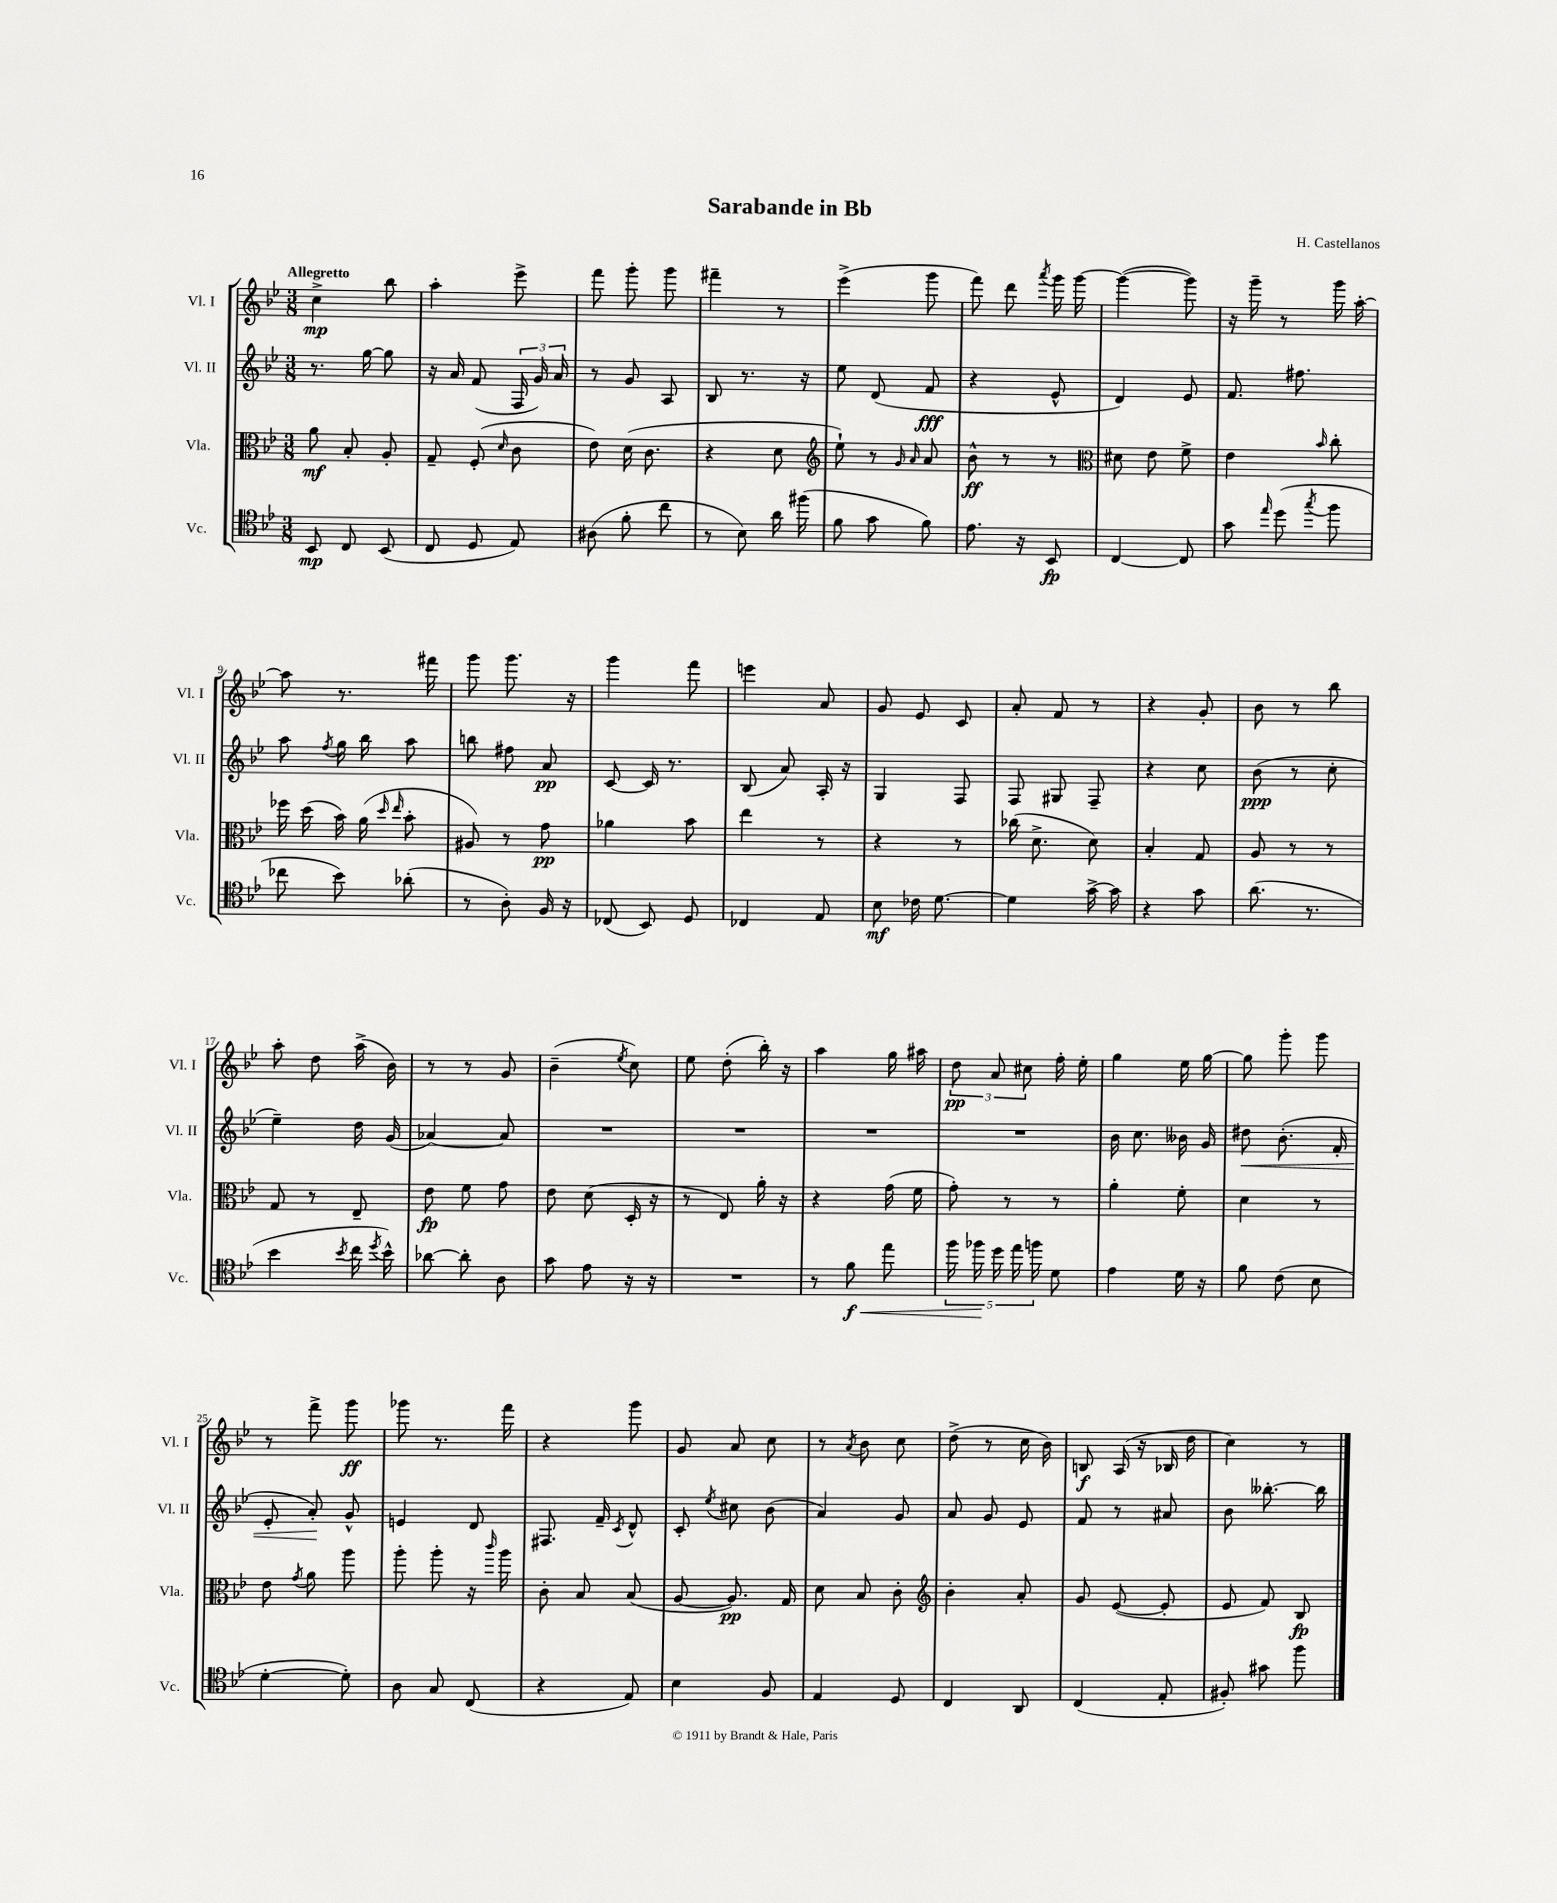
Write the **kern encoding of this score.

**kern	**kern	**kern	**kern
*staff4	*staff3	*staff2	*staff1
*clefC4	*clefC3	*clefG2	*clefG2
*k[b-e-]	*k[b-e-]	*k[b-e-]	*k[b-e-]
*M3/8	*M3/8	*M3/8	*M3/8
8BB-	8a	8.r	4cc^
8C	8B-'	.	.
.	.	[16gg	.
(8BB-	8A'	8gg]	8bb-
=	=	=	=
8C	8G~	16r	4aa'
.	.	16a	.
8D	(8F'	(8f	.
.	16qqd	.	.
8E-)	8c	24F	8eee-^
.	.	24g)	.
.	.	24a	.
=	=	=	=
(8A#	8e-)	8r	8fff
8f'	(16d	8g	8ggg'
.	8.c	.	.
8cc	.	8A	8ggg
=	=	=	=
8r	4r	8B-	4fff#~
8B-)	.	8.r	.
16a	8d	.	8r
(16ff#	.	16r	.
=	=	=	=
*	*clefG2	*	*
8f	8ee-`)	8ee-	(4eee-^
8g	8r	(8d	.
.	16qqg	.	.
.	16qqa	.	.
8f)	8a	8f	8ggg
=	=	=	=
8.e-	8b-^^	4r	8fff)
.	8r	.	8ddd
16r	.	.	.
.	.	.	8qaaa
8BB-	8r	8e-^^	16ggg
.	.	.	[16ggg
=	=	=	=
*	*clefC3	*	*
[4C	8d#	4d)	(4ggg_
.	8e-	.	.
8C]	8f^	8e-	8ggg])
=	=	=	=
8g	4e-	8.f	16r
.	.	.	16ggg~
16qqee-	.	.	.
(8dd	.	.	8r
.	.	8.ff#	.
8qgg	16qqb-	.	.
8ff	8cc'	.	16ggg
.	.	.	[16aa'
=	=	=	=
8cc-	16ff-	8aa	8aa]
.	(16dd	.	.
.	.	8qff	.
8b-)	16b-)	16gg	8.r
.	(16a	16bb-	.
.	16qqdd	.	.
.	16qqee-	.	.
(8a-'	8b-'	8aa	.
.	.	.	16fff#
=	=	=	=
8r	8A#)	8bb	8ggg
8A')	8r	8ff#	8.ggg
16F	8g	8a	.
16r	.	.	16r
=	=	=	=
(8C-	4a-	[8c	4ggg
8BB-)	.	16c]	.
.	.	8.r	.
8D	8b-	.	8fff
=	=	=	=
4C-	4ee-	(8B-	4eee
.	.	8a)	.
8E-	8r	16A'	8a
.	.	16r	.
=	=	=	=
8B-	4r	4G	8g
16c-	.	.	8e-
[8.d	.	.	.
.	8r	8F	8c
=	=	=	=
4d]	(16cc-	8F	8a'
.	8.d^	.	.
.	.	8G#	8f
[16g^	8d)	8F~	8r
16g]	.	.	.
=	=	=	=
4r	4B-'	4r	4r
8g	8G	8cc	8g'
=	=	=	=
(8.a	8A	(8b-	8b-
.	8r	8r	8r
8.r	.	.	.
.	8r	8cc'	8bb-
=	=	=	=
4b-	8G	4ee-~)	8aa'
.	8r	.	8dd
8qb-	.	.	.
16cc	8E-~	16dd	(16aa^
8qdd	.	.	.
16b-^^)	.	(16g	16b-)
=	=	=	=
[8a-	8e-	[4a-)	8r
8a-']	8f	.	8r
8A	8g	8a-]	8g
=	=	=	=
8g	8e-	4.r	(4b-~
8e-	(8d	.	.
.	.	.	8qee-
16r	16D'	.	8cc)
16r	16r	.	.
=	=	=	=
4.r	8r	4.r	8ee-
.	8E-)	.	(8dd'
.	16a'	.	16bb-')
.	16r	.	16r
=	=	=	=
8r	4r	4.r	4aa
8f	.	.	.
8ee-	(16g	.	16gg
.	16f	.	16aa#
=	=	=	=
20ff	8g')	4.r	12dd
20ff-	.	.	.
.	.	.	12a
20dd	.	.	.
.	8r	.	.
20ee-	.	.	.
.	.	.	12cc#
20ff	.	.	.
8d	8r	.	16ff'
.	.	.	16ee-'
=	=	=	=
4e-	4a'	16b-	4gg
.	.	8.cc	.
16d	8f'	16b--	16ee-
16r	.	16g	[16gg
=	=	=	=
8f	4d	8dd#	8gg]
(8c	.	(8.b-'	8ggg'
8B-	8r	.	8ggg
.	.	16f'	.
=	=	=	=
[4d'	8e-	8e-'	8r
.	8qg	.	.
.	8a	8a')	8fff^
8d'])	8aa	8g^^	8ggg
=	=	=	=
8A	8aa'	4e	8ggg-
8G	8aa'	.	8.r
(8C	16r	8d	.
.	16qqccc	.	.
.	16aa	.	16fff
=	=	=	=
4r	8c'	8.F#	4r
.	8B-	.	.
.	.	16f~	.
.	.	8qc	.
8E-)	(8B-	8d^^	8ggg
=	=	=	=
4B-	[8A	8c'	8g
.	.	8qee-	.
.	8.A])	8cc#	8a
8F	.	(8b-	8cc
.	16G	.	.
=	=	=	=
4E-	8d	4a)	8r
.	.	.	8qa
.	8B-	.	8b-
8D	8c'	8g	8cc
=	=	=	=
*	*clefG2	*	*
4C	4b-'	8a	(8dd^
.	.	8g	8r
8AA	8a'	8e-	16cc
.	.	.	16b-)
=	=	=	=
(4C	8g	8f	8B
.	([8e-	8r	(16A
.	.	.	16r
8E-'	8e-']	8a#	16B-
.	.	.	16dd
=	=	=	=
8F#')	8e-	8b-	4cc)
8g#	8f)	[8.bb--'	.
8ff	8B-	.	8r
.	.	16bb--]	.
==	==	==	==
*-	*-	*-	*-
